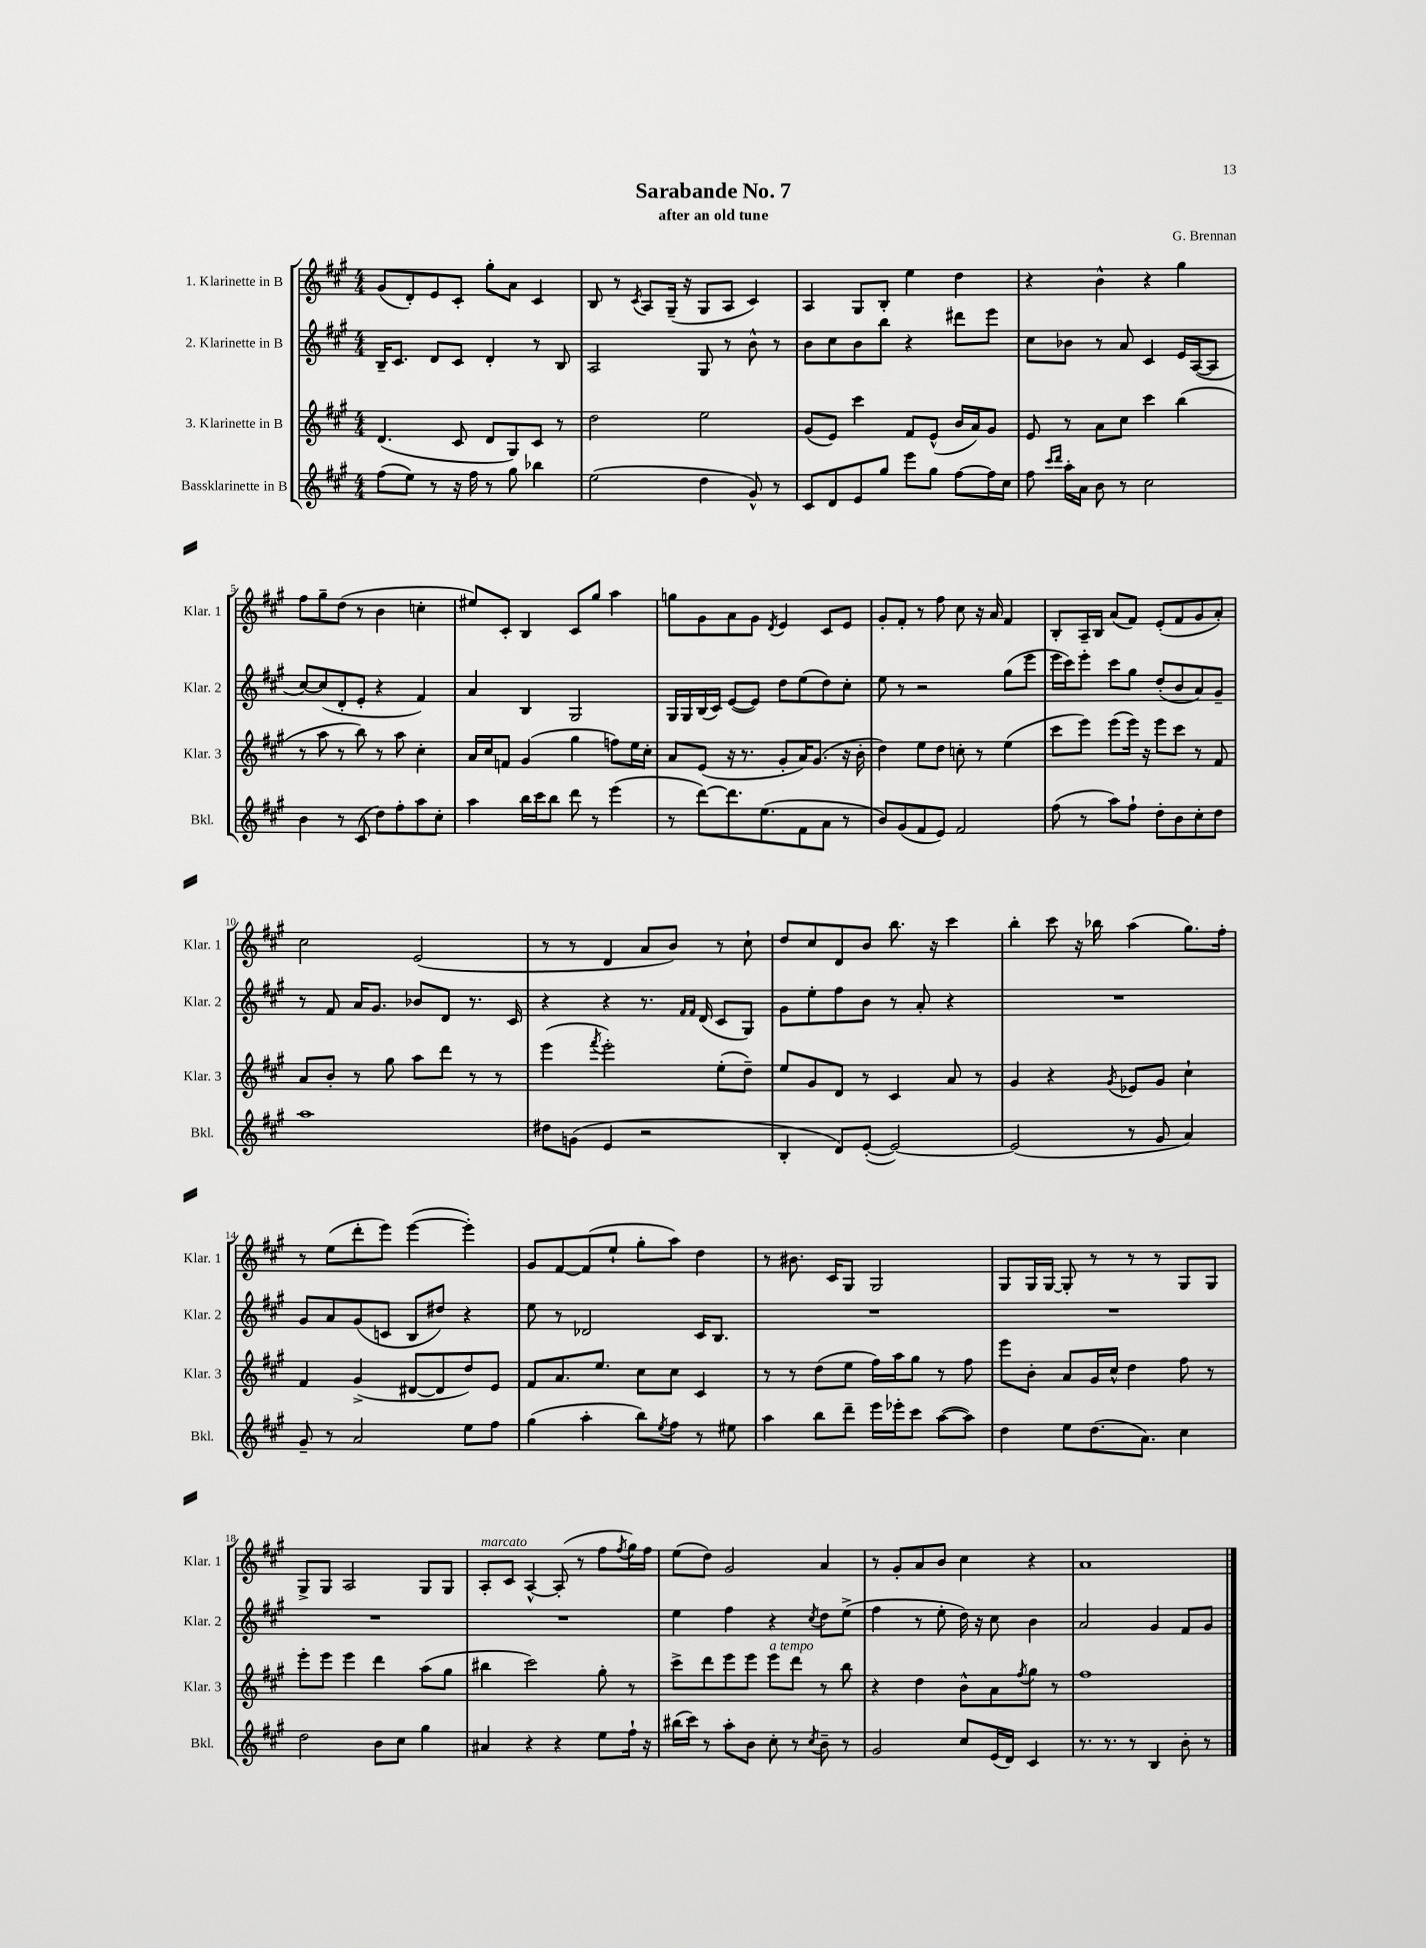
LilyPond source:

\header { title = "Sarabande No. 7" composer = "G. Brennan" subtitle = "after an old tune" }
<<
\new StaffGroup <<
\new Staff = "s0" \with { instrumentName = "1. Klarinette in B" shortInstrumentName = "Klar. 1" } {
    \clef treble \key a \major \numericTimeSignature \time 4/4
    gis'8( d'8-.) e'8 cis'8-. gis''8-. a'8 cis'4 |
    b8 r8 \acciaccatura { cis'8 } a8 gis16--( r16 gis8 a8 cis'4) |
    a4 gis8 b8-. e''4 d''4 |
    r4 b'4-^ r4 gis''4 |
    fis''8 gis''8-- d''8( r8 b'4 c''4-. |
    eis''8) cis'8-. b4 cis'8 gis''8 a''4 |
    g''8 gis'8 a'8 gis'8 \acciaccatura { d'8 } e'4 cis'8 e'8 |
    gis'8-. fis'8-. r8 fis''8 cis''8 r16 a'16 fis'4 |
    b8-. a16-- b16 a'8( fis'8) e'8-.( fis'8 gis'8 a'8-.) |
    cis''2 e'2( |
    r8 r8 d'4 a'8 b'8) r8 cis''8-! |
    d''8 cis''8 d'8 b'8 b''8. r16 cis'''4 |
    b''4-. cis'''8 r16 bes''16 a''4( gis''8.) fis''16-. |
    r8 e''8( d'''8-. e'''8) e'''4~( e'''4-.) |
    gis'8 fis'8~ fis'8( e''8-! gis''8-. a''8) d''4 |
    r8 bis'8. cis'16 gis8 gis2 |
    gis8 gis16 gis16~ gis8-. r8 r8 r8 gis8 gis8 |
    gis8-> gis8 a2 gis8 gis8 |
    a8-.^\markup { \italic "marcato" } cis'8 a4~-^ a8-.( r8 fis''8 \acciaccatura { fis''8 } gis''16) fis''16 |
    e''8( d''8) gis'2 a'4 |
    r8 gis'8-. a'8 b'8 cis''4 r4 |
    a'1 \bar "|." |
}
\new Staff = "s1" \with { instrumentName = "2. Klarinette in B" shortInstrumentName = "Klar. 2" } {
    \clef treble \key a \major \numericTimeSignature \time 4/4
    b16-- cis'8. d'8 cis'8 d'4-. r8 b8 |
    a2 gis8 r8 b'8-^ r8 |
    b'8 cis''8 b'8 b''8 r4 dis'''8 e'''8 |
    cis''8 bes'8 r8 a'8 cis'4 e'16 a16~( a8 |
    cis''8~) cis''8( d'8-. e'8-. r4 fis'4) |
    a'4 b4 gis2 |
    gis16 gis16 b16( cis'16) e'8~( e'8) d''8 e''8( d''8) cis''8-. |
    e''8 r8 r2 gis''8( e'''8 |
    e'''16 cis'''16) e'''8-. cis'''8 gis''8 d''8-.( b'8 a'8) gis'8-- |
    r8 fis'8 a'16 gis'8. bes'8 d'8 r8. cis'16 |
    r4 r4 r8. \grace { fis'16 fis'16 } d'16( cis'8 gis8) |
    gis'8 e''8-. fis''8 b'8 r8 a'8-. r4 |
    R1 |
    gis'8 a'8 gis'8( c'8 b8 dis''8) r4 |
    e''8 r8 des'2 cis'16 b8. |
    R1 |
    R1 |
    R1 |
    R1 |
    e''4 fis''4 r4 \acciaccatura { cis''8 } d''8 e''8->( |
    fis''4 r8 e''8-. d''16) r16 cis''8 b'4 |
    a'2 gis'4 fis'8 gis'8 \bar "|." |
}
\new Staff = "s2" \with { instrumentName = "3. Klarinette in B" shortInstrumentName = "Klar. 3" } {
    \clef treble \key a \major \numericTimeSignature \time 4/4
    d'4.( cis'8 d'8 gis8) cis'8 r8 |
    d''2 e''2 |
    gis'8( e'8) cis'''4 fis'8 e'8-^( b'16 a'16) gis'8 |
    e'8 r8 a'8 cis''8 cis'''4 b''4( |
    r8 a''8 r8 b''8) r8 a''8 cis''4-. |
    a'16 cis''16 f'8 gis'4( gis''4 f''8) e''16 cis''16-. |
    a'8 e'8( r16 r8. gis'8-. a'16) gis'8.( r16 b'16-. |
    d''4) e''8 d''8 c''8-. r8 e''4( |
    cis'''8 e'''8) e'''8( e'''16) r16 e'''8 cis'''8 r8 fis'8 |
    a'8 b'8-. r8 gis''8 a''8 d'''8 r8 r8 |
    e'''4( \acciaccatura { fis'''8 } e'''2-.) e''8-.( d''8--) |
    e''8 gis'8 d'8 r8 cis'4 a'8 r8 |
    gis'4 r4 \acciaccatura { gis'8 } ees'8 gis'8 cis''4-! |
    fis'4 gis'4->( dis'8~ dis'8 d''8) e'8 |
    fis'8 a'8. e''8. cis''8 cis''8 cis'4 |
    r8 r8 d''8( e''8 fis''16) a''16 gis''8 r8 fis''8 |
    e'''8 b'8-. a'8 gis'16 cis''16-^ d''4 fis''8 r8 |
    e'''8-. e'''8 e'''4 d'''4 a''8( gis''8 |
    bis''4 cis'''2) gis''8-. r8 |
    cis'''8-> d'''8 e'''8 e'''8 e'''8^\markup { \italic "a tempo" } d'''8 r8 b''8 |
    r4 d''4 b'8-^ a'8 \acciaccatura { fis''8 } gis''8 r8 |
    fis''1 \bar "|." |
}
\new Staff = "s3" \with { instrumentName = "Bassklarinette in B" shortInstrumentName = "Bkl." } {
    \clef treble \key a \major \numericTimeSignature \time 4/4
    fis''8( e''8) r8 r16 fis''16 r8 gis''8 bes''4 |
    e''2( d''4 gis'8-^) r8 |
    cis'8 d'8 e'8 gis''8 e'''8 gis''8 fis''8~ fis''16 cis''16 |
    fis''8 \grace { cis'''16 d'''16 } a''16-. a'16 b'8 r8 cis''2 |
    b'4 r8 cis'8( d''8) fis''8-. a''8 cis''8-. |
    a''4 b''16 cis'''16 b''8 d'''8 r8 e'''4( |
    r8 d'''8~) d'''8. e''8.( fis'8 a'8 r8 |
    b'8) gis'8( fis'8 e'8) fis'2 |
    fis''8( r8 a''8) fis''8-! d''8-. b'8 cis''8-. d''8 |
    a''1 |
    dis''8 g'8( e'4 r2 |
    b4-. d'8) e'8~-.( e'2~) |
    e'2( r8 gis'8 a'4) |
    gis'8-- r8 a'2 e''8 fis''8 |
    gis''4( a''4-. b''8) \acciaccatura { e''8 } fis''8 r8 eis''8 |
    a''4 b''8 d'''8-- e'''16 ees'''16-. cis'''8 a''8~( a''8) |
    d''4 e''8 d''8.( a'8.) cis''4 |
    d''2 b'8 cis''8 gis''4 |
    ais'4 r4 r4 e''8 fis''16-! r16 |
    bis''16( cis'''16) r8 a''8-. b'8 cis''8-. r8 \acciaccatura { cis''8 } b'8-- r8 |
    gis'2 cis''8 e'16( d'16) cis'4 |
    r8. r8. r8 b4 b'8-. r8 \bar "|." |
}
>>
>>
